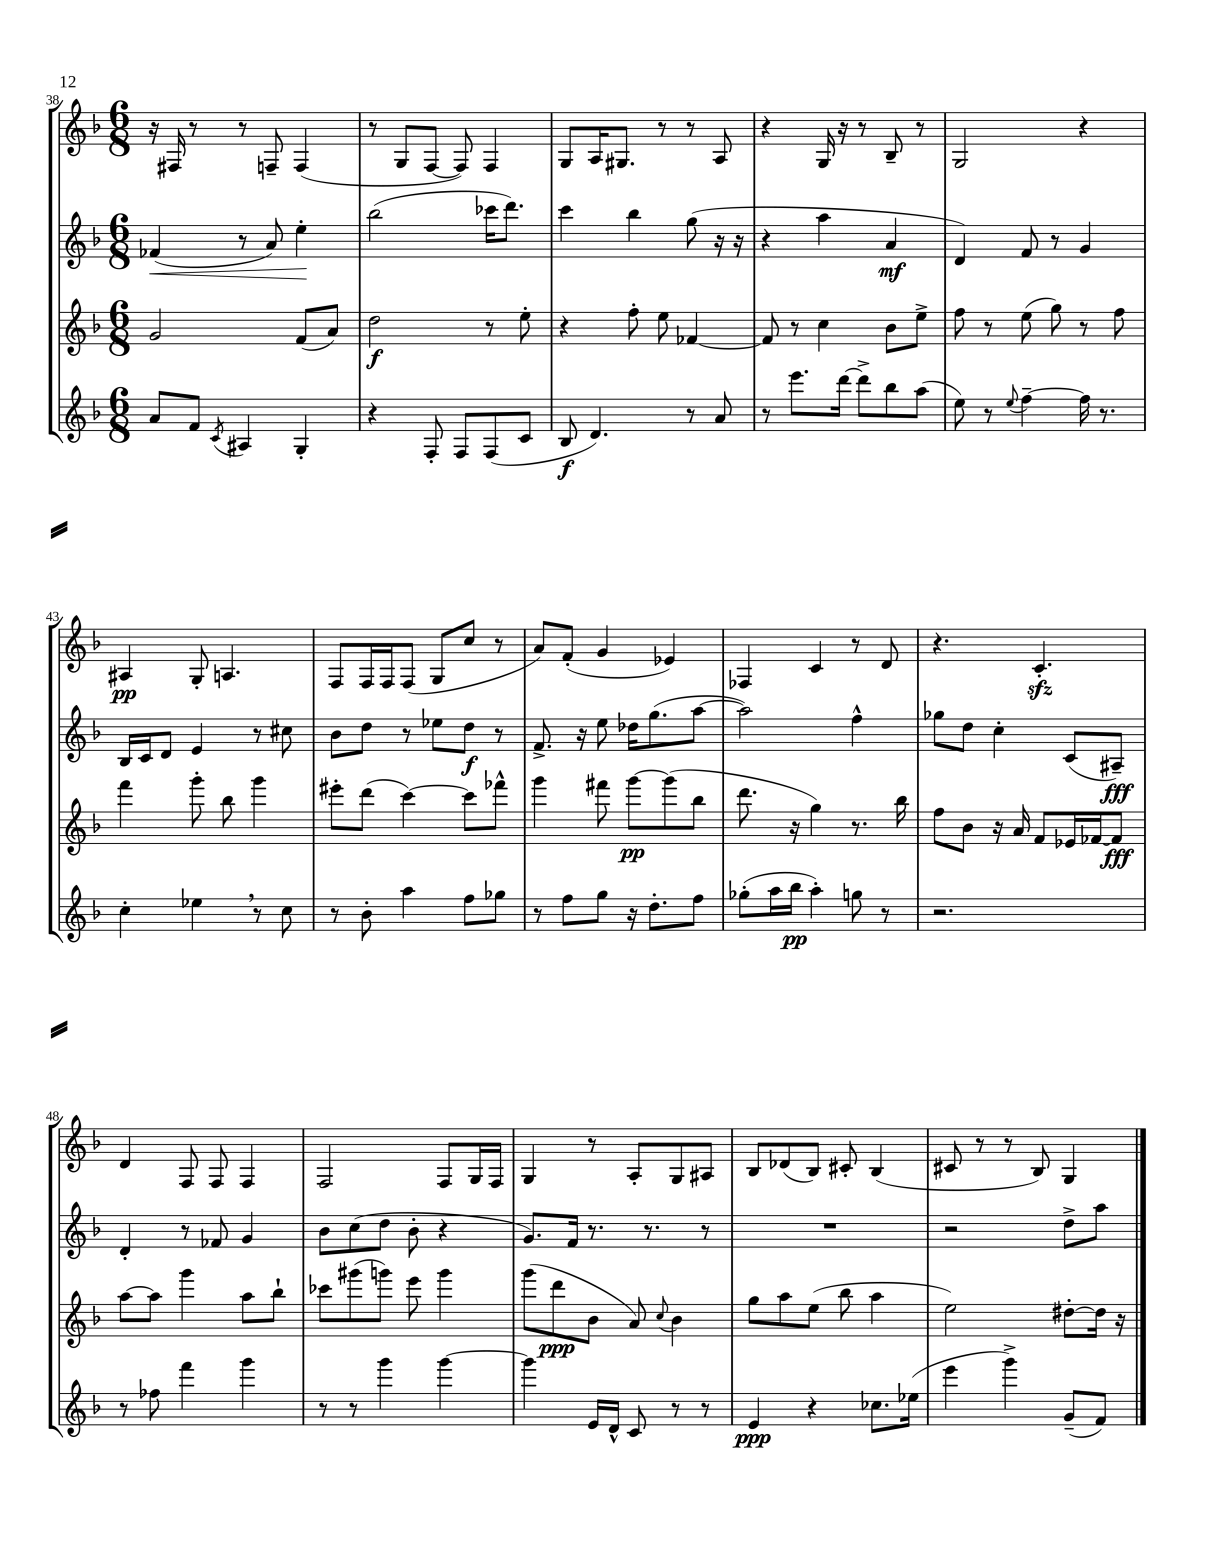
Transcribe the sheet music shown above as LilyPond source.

<<
\new StaffGroup <<
\new Staff = "s0" {
    \clef treble \key f \major \numericTimeSignature \time 6/8
    r16 fis16 r8 r8 f8-- f4( |
    r8 g8 f8~ f8) f4 |
    g8 a16 gis8. r8 r8 a8 |
    r4 g16 r16 r8 bes8-- r8 |
    g2 r4 |
    ais4\pp g8-. a4. |
    f8 f16 f16 f8( g8 c''8 r8 |
    a'8) f'8-.( g'4 ees'4) |
    fes4 c'4 r8 d'8 |
    r4. c'4.-.\sfz |
    d'4 f8 f8 f4 |
    f2 f8 g16 f16 |
    g4 r8 a8-. g8 ais8 |
    bes8 des'8( bes8) cis'8-. bes4( |
    cis'8 r8 r8 bes8) g4 \bar "|." |
}
\new Staff = "s1" {
    \clef treble \key f \major \numericTimeSignature \time 6/8
    fes'4\<( r8 a'8) e''4-.\! |
    bes''2( ces'''16 d'''8.) |
    c'''4 bes''4 g''8( r16 r16 |
    r4 a''4 a'4\mf |
    d'4) f'8 r8 g'4 |
    bes16 c'16 d'8 e'4 r8 cis''8 |
    bes'8 d''8 r8 ees''8 d''8\f r8 |
    f'8.-> r16 e''8 des''16 g''8.( a''8~ |
    a''2) f''4-^ |
    ges''8 d''8 c''4-. c'8( ais8--\fff) |
    d'4-. r8 fes'8 g'4 |
    bes'8 c''8( d''8 bes'8-. r4 |
    g'8.) f'16 r8. r8. r8 |
    R2. |
    r2 d''8-> a''8 \bar "|." |
}
\new Staff = "s2" {
    \clef treble \key f \major \numericTimeSignature \time 6/8
    g'2 f'8( a'8) |
    d''2\f r8 e''8-. |
    r4 f''8-. e''8 fes'4~ |
    fes'8 r8 c''4 bes'8 e''8-> |
    f''8 r8 e''8( g''8) r8 f''8 |
    f'''4 g'''8-. bes''8 g'''4 |
    eis'''8-. d'''8( c'''4~) c'''8 fes'''8-^ |
    g'''4 fis'''8 g'''8~\pp g'''8( bes''8 |
    d'''8. r16 g''4) r8. bes''16 |
    f''8 bes'8 r16 a'16 f'8 ees'16 fes'16~ fes'8\fff |
    a''8~ a''8 g'''4 a''8 bes''8-! |
    ces'''8 gis'''8( g'''8) e'''8 g'''4 |
    g'''8( d'''8\ppp bes'8 a'8) \appoggiatura { c''8 } bes'4 |
    g''8 a''8 e''8( bes''8 a''4 |
    e''2) dis''8~-. dis''16 r16 \bar "|." |
}
\new Staff = "s3" {
    \clef treble \key f \major \numericTimeSignature \time 6/8
    a'8 f'8 \acciaccatura { c'8 } ais4 g4-. |
    r4 f8-. f8 f8( c'8 |
    bes8\f d'4.) r8 a'8 |
    r8 e'''8. d'''16~ d'''8-> bes''8 a''8( |
    e''8) r8 \appoggiatura { e''8 } f''4~-- f''16 r8. |
    c''4-. ees''4 \breathe r8 c''8 |
    r8 bes'8-. a''4 f''8 ges''8 |
    r8 f''8 g''8 r16 d''8.-. f''8 |
    ges''8-.( a''16 bes''16\pp a''4-.) g''8 r8 |
    r2. |
    r8 fes''8 f'''4 g'''4 |
    r8 r8 g'''4 g'''4~ |
    g'''4 e'16 d'16-^ c'8 r8 r8 |
    e'4\ppp r4 ces''8. ees''16( |
    e'''4 g'''4->) g'8--( f'8) \bar "|." |
}
>>
>>
\layout { \context { \Score currentBarNumber = #38 } }
